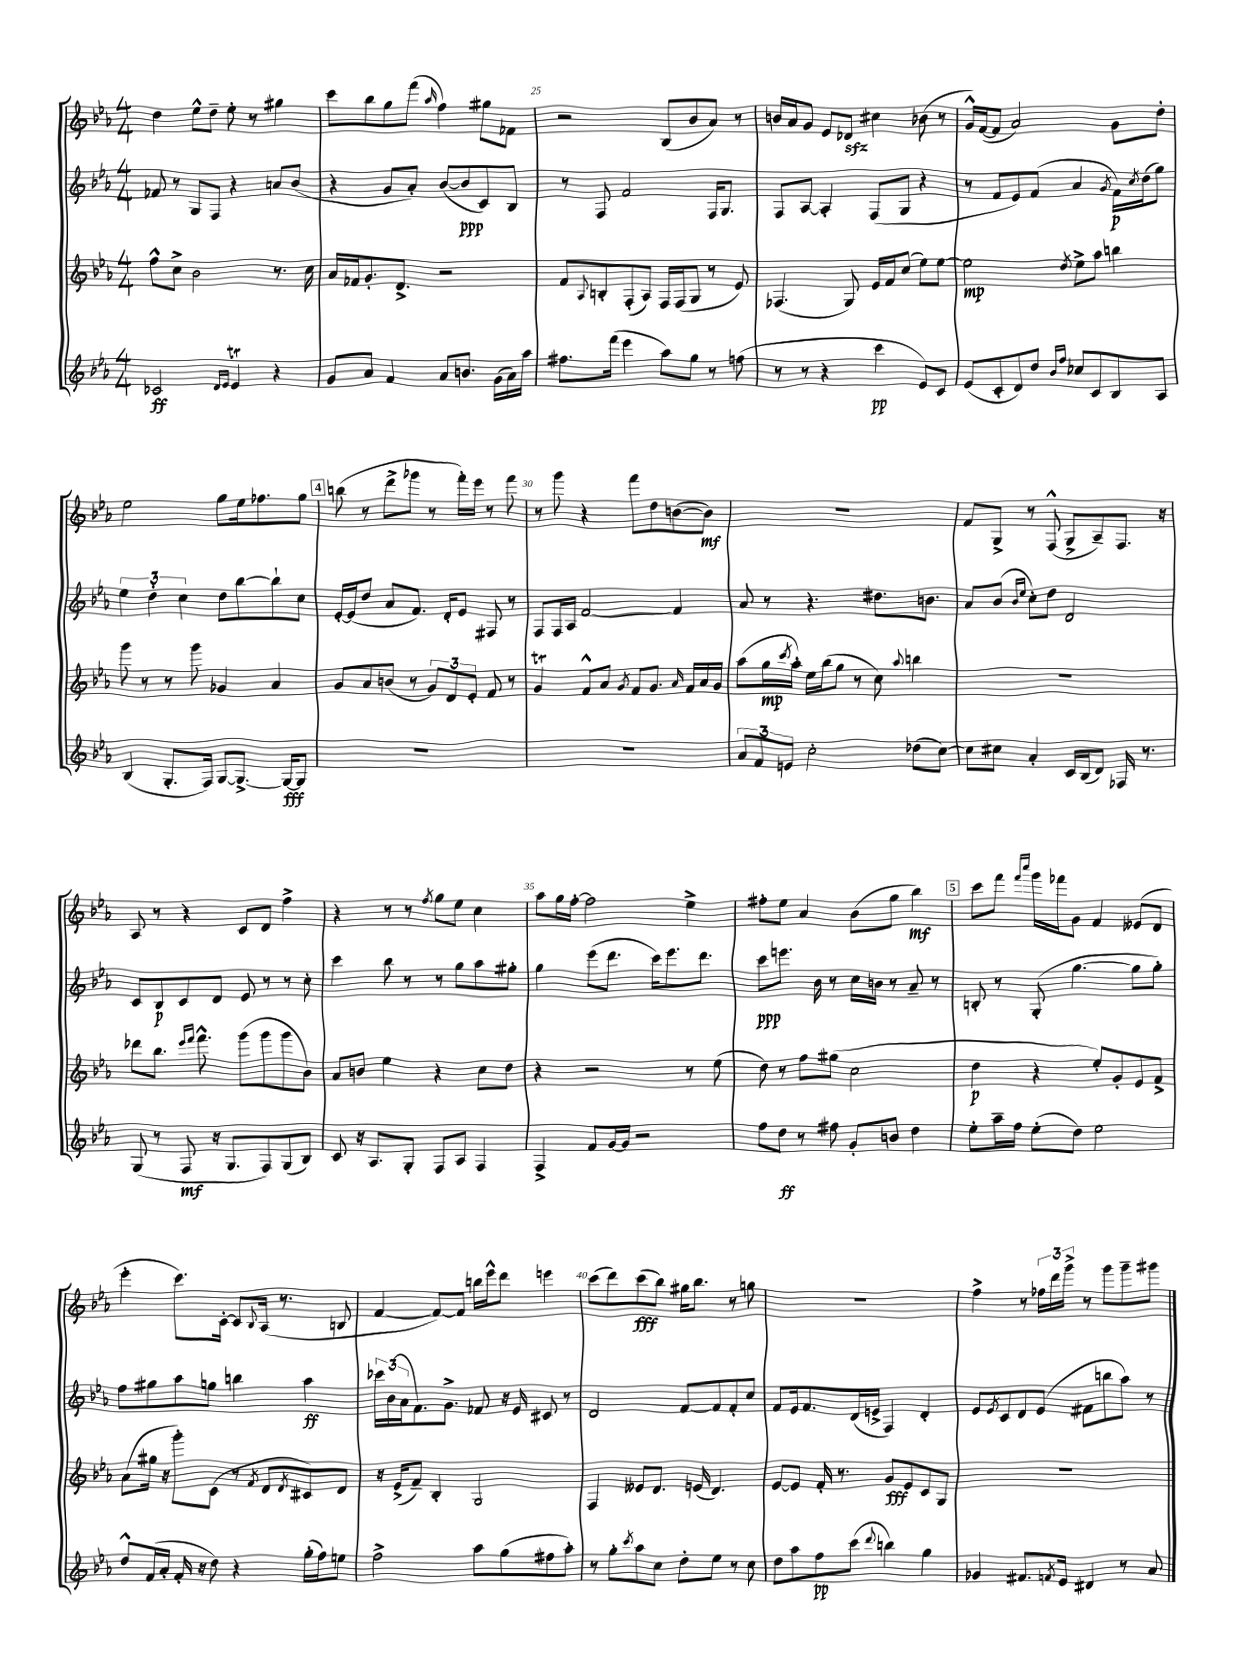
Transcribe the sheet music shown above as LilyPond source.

<<
\new StaffGroup <<
\new Staff = "s0" {
    \clef treble \key ees \major \numericTimeSignature \time 4/4
    d''4 ees''8-^ d''8-- ees''8-. r8 gis''4 |
    c'''8 bes''8 g''8 f'''8( \grace { aes''16 } f''4) gis''8 fes'8 |
    r2 bes8( bes'8 aes'8) r8 |
    b'16 aes'16 g'8 ees'8 des'8\sfz cis''4 bes'8( r8 |
    g'16-^) f'16~( f'8 aes'2) g'8 d''8-. |
    ees''2 g''8 ees''16 fes''8. g''8 |
    \mark \markup { \box "4" } b''8( r8 d'''8-> ges'''8 r8 f'''16-.) ees'''16 r8 f'''8 |
    r8 g'''8 r4 f'''8 d''8 b'8~( b'8\mf) |
    R1 |
    f'8 g8-> r8 f8-^( g8-> aes8--) f8. r16 |
    aes8 r8 r4 c'8 d'8 f''4-> |
    r4 r8 r8 \acciaccatura { f''8 } g''8 ees''8 c''4 |
    aes''8 g''16 f''16~-. f''2 ees''4-> |
    fis''8-. ees''8 aes'4 bes'8( g''8 bes''4\mf) |
    \mark \markup { \box "5" } c'''8 f'''8 \grace { f'''16 c''''16 } g'''16 fes'''16 g'8 f'4 eeses'8( d'8 |
    ees'''4-. c'''8.) c'16~-. c'8 \appoggiatura { bes8 } aes16( r8. b8 |
    f'4~ f'8~) f'8 b''16 ees'''16-^ d'''8 e'''4 |
    c'''8( d'''8) c'''8\fff( bes''8) gis''16 bes''8. r8 g''8 |
    R1 |
    f''4-> r8 \tuplet 3/2 { fes''16 d'''16 g'''16-> } r8 g'''8 g'''8-- gis'''8 \bar "|." |
}
\new Staff = "s1" {
    \clef treble \key ees \major \numericTimeSignature \time 4/4
    fes'8 r8 g8 f8 r4 a'8 bes'8( |
    r4 g'8 aes'8-.) bes'8~( bes'8\ppp c'8) bes8 |
    r8 f8 f'2 f16 g8. |
    f8 aes8~ aes4-. f8( g8 r4 |
    r8 f'8 ees'8) f'8( aes'4 \acciaccatura { g'8 } f'16\p) \acciaccatura { c''8 } d''16( g''8) |
    \tuplet 3/2 { ees''4 d''4-. c''4 } d''8 bes''8~ bes''8-! c''8 |
    \mark \markup { \box "4" } ees'16~-. ees'16( d''8 aes'8 f'8.) d'16-. ees'8 fis8 r8 |
    f8 f16 aes16 f'2~ f'4 |
    aes'8 r8 r4. dis''8. b'8. |
    aes'8 bes'8( \grace { bes'16 ees''16 } c''8-.) d''8 d'2 |
    c'8 bes8\p c'8 d'8 ees'8 r8 r8 c''8-. |
    c'''4 bes''8 r8 r8 g''8 aes''8 gis''8-. |
    g''4 ees'''8( d'''8. c'''16) ees'''8. d'''8. |
    c'''8\ppp e'''8. bes'16 r8 c''16 b'16 r8 aes'8-- r8 |
    \mark \markup { \box "5" } b8-. r8 g8-.( g''4.~ g''8 g''8-.) |
    f''8 gis''8 aes''8 g''8 b''4 aes''4\ff |
    \tuplet 3/2 { ces'''16 bes'16( aes'16 } f'8.) g'8.-> fes'8 r16 ees'16 cis'8 r8 |
    d'2 f'8~ f'8 f'8-. c''8 |
    f'8 ees'16 f'8. d'16( e'16-> f4) d'4-. |
    ees'8 \acciaccatura { ees'8 } c'8 d'8 ees'8( fis'8 b''8 aes''8) r8 \bar "|." |
}
\new Staff = "s2" {
    \clef treble \key ees \major \numericTimeSignature \time 4/4
    f''8-^ c''8-> bes'2 r8. c''16 |
    aes'16 fes'16 g'8.-. d'8.-> r2 |
    f'8 \appoggiatura { aes8 } b8-. f8-.( aes8) f16 f16( g8 r8 ees'8) |
    fes4.( g8) ees'16 f'16 c''8( ees''8) ees''8~ |
    ees''2\mp \acciaccatura { d''8 } ees''8-> aes''8 b''4 |
    g'''8 r8 r8 g'''8 ges'4 aes'4 |
    \mark \markup { \box "4" } g'8 aes'8 b'8( r8 \tuplet 3/2 { g'8) d'8 ees'8-. } f'8 r8 |
    g'4\trill f'8-^ aes'8 \acciaccatura { g'8 } f'8 g'8. \grace { aes'16 } f'16 aes'16 g'16 |
    aes''8( g''16\mp \acciaccatura { c'''8 } aes''16-.) ees''16 bes''16( g''8 r8 c''8) \appoggiatura { aes''8 } b''4 |
    R1 |
    des'''8 bes''8. \grace { ees'''16 f'''16 } f'''8.-^ g'''8( g'''8 g'''8 bes'8) |
    aes'8 b'8 ees''4 r4 c''8 d''8 |
    r4 r2 r8 ees''8( |
    d''8) r8 f''8 gis''8( c''2 |
    \mark \markup { \box "5" } d''4\p r4 ees''8-.) g'8-. ees'8 f'8-> |
    aes'8( gis''16 r16 g'''8-.) c'8( r8 \acciaccatura { f'8 } d'8 \acciaccatura { d'8 } cis'8) d'8 |
    r16 ees'16->( f'8--) bes4-. g2 |
    f4 eeses'8 d'8. e'16( d'4.) |
    ees'8~ ees'8 f'16-. r8. g'8\fff ees'8 c'8 g8 |
    R1 \bar "|." |
}
\new Staff = "s3" {
    \clef treble \key ees \major \numericTimeSignature \time 4/4
    ces'2\ff \grace { d'16 ees'16 } ees'4\trill r4 |
    g'8 aes'8 f'4 aes'8 b'8. g'16( aes'16) aes''16 |
    fis''8. f'''16( ees'''4 aes''8) g''8 r8 f''8( |
    r8 r8 r4 c'''4\pp ees'8) c'8 |
    ees'8( c'8-. d'8) d''8 \grace { bes'16 f''16 } ces''8 c'8 bes8 aes8 |
    bes4( g8.-. f16) g8~ g8.~-> g16~\fff g8 |
    \mark \markup { \box "4" } R1 |
    R1 |
    \tuplet 3/2 { aes'8 f'8 e'8 } c''2-. des''8( c''8~) |
    c''8 cis''8 aes'4-. c'16 bes16( d'8) fes16 r8. |
    g8( r8 f8\mf r16 g8. f8) g8( bes8) |
    c'8 r16 aes8. g8-. f8 aes8 f4 |
    f4-> f'8 g'16~ g'16 r2 |
    f''8 d''8\ff r8 fis''8 g'8-. b'8 d''4 |
    \mark \markup { \box "5" } ees''8-. aes''16-- f''16 ees''8-.( d''8) ees''2 |
    d''8-^ f'16( aes'16-. f'16-. r16 d''8) r4 g''16-.( f''16) e''8 |
    f''2-> aes''8 g''8( fis''8 aes''8-.) |
    r8 g''8-. \acciaccatura { c'''8 } aes''8 c''8 d''8-. ees''8 r8 c''8 |
    d''8 aes''8 f''8\pp c'''8( \appoggiatura { d'''8 } b''4) g''4 |
    ges'4 fis'8. \acciaccatura { f'8 } ees'16 dis'4 r8 aes'8 \bar "|." |
}
>>
>>
\layout { \context { \Score currentBarNumber = #23 \override BarNumber.break-visibility = ##(#f #t #t) barNumberVisibility = #(every-nth-bar-number-visible 5) } }
